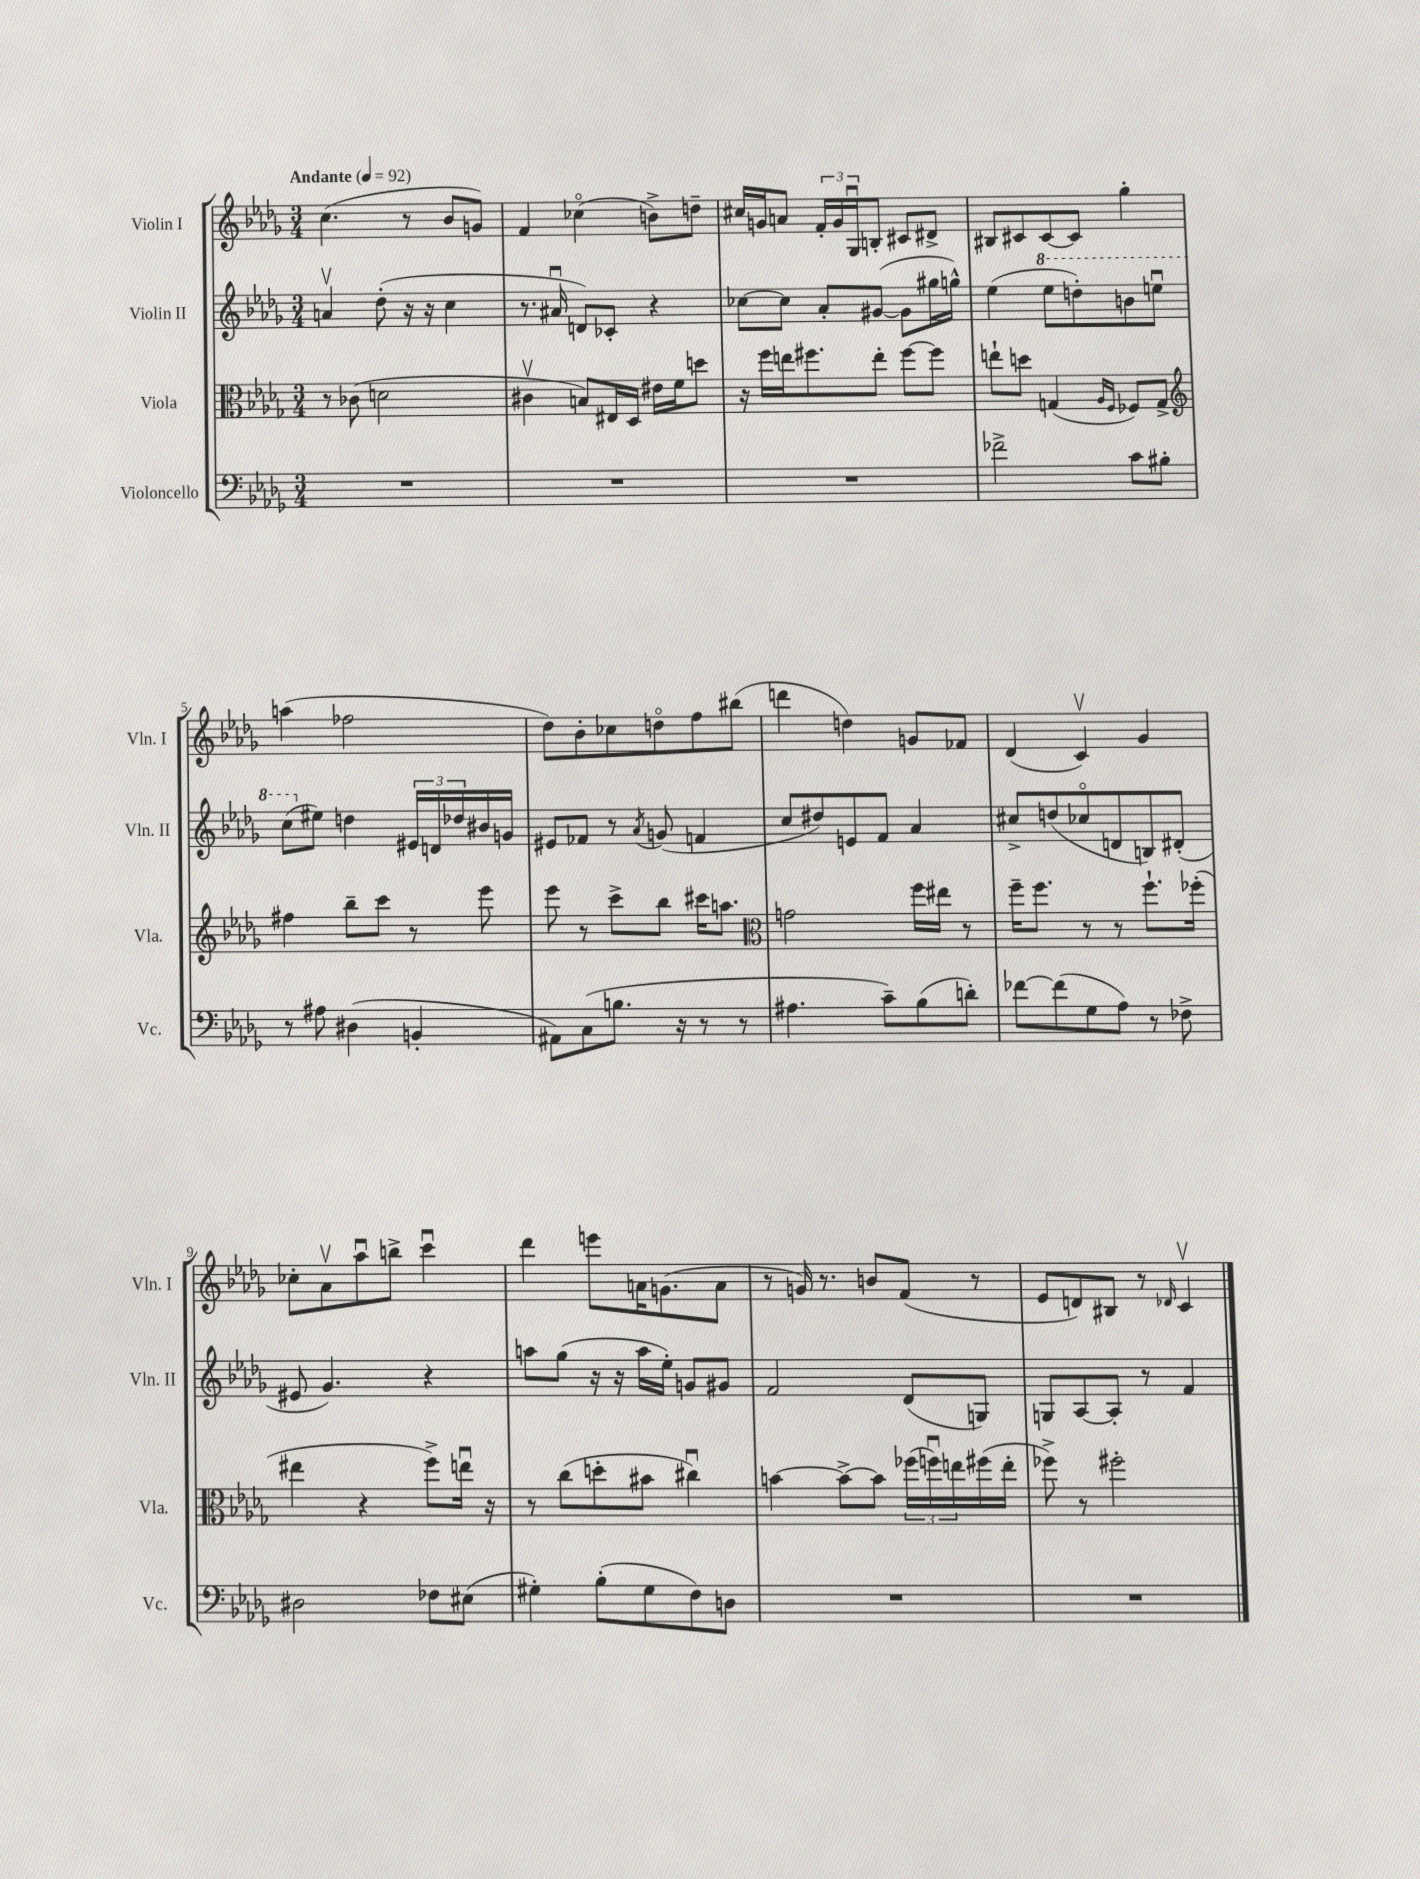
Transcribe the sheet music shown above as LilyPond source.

<<
\new StaffGroup <<
\new Staff = "s0" \with { instrumentName = "Violin I" shortInstrumentName = "Vln. I" } {
    \clef treble \key des \major \numericTimeSignature \time 3/4 \tempo "Andante" 4 = 92
    c''4.( r8 bes'8 g'8) |
    f'4 ces''4\flageolet( b'8->) d''8-- |
    cis''16 g'16 a'8 \tuplet 3/2 { f'16-. g'16 ges16\downbow } b8-. cis'8 dis'8-> |
    bis8 cis'8 cis'8~ cis'8 ges''4-. |
    a''4( fes''2 |
    des''8) bes'8-. ces''8 d''8\flageolet f''8 bis''8( |
    d'''4 d''4) g'8 fes'8 |
    des'4( c'4\upbow) ges'4 |
    ces''8-. aes'8\upbow aes''8\downbow b''8-> c'''4\downbow |
    des'''4 e'''8 a'16 g'8.( a'8 |
    r8 g'16) r8. b'8 f'8( r8 |
    ees'8 d'8) bis8 r8 \grace { des'16 } c'4\upbow \bar "|." |
}
\new Staff = "s1" \with { instrumentName = "Violin II" shortInstrumentName = "Vln. II" } {
    \clef treble \key des \major \numericTimeSignature \time 3/4
    a'4\upbow des''8-.( r16 r16 c''4 |
    r8. ais'16\downbow d'8) ces'8-. r4 |
    ces''8~ ces''8 aes'8-. gis'8~( gis'8 gis''16 g''16-^) |
    ees''4( \ottava #1 ees'''8 d'''8-.) b''8 e'''8\downbow |
    c'''8( \ottava #0 eis''8) d''4 \tuplet 3/2 { eis'16 d'16 des''16 } bis'16 g'16 |
    eis'8 fes'8 r8 \acciaccatura { aes'8 } g'8( f'4 |
    c''8 dis''8) e'8 f'8 aes'4 |
    cis''8-> d''8( ces''8\flageolet d'8 b8) dis'8-.( |
    eis'8 ges'4.) r4 |
    a''8 ges''8( r16 r16 a''16 ees''16-.) g'8 gis'8 |
    f'2 des'8( g8) |
    g8 aes8~ aes8-. r8 f'4 \bar "|." |
}
\new Staff = "s2" \with { instrumentName = "Viola" shortInstrumentName = "Vla." } {
    \clef alto \key des \major \numericTimeSignature \time 3/4
    r8 ces'8( d'2 |
    cis'4\upbow b8) eis16 des16 eis'16 f'16 d''8 |
    r16 f''16 e''16 fis''8. e''8-. fis''8~ fis''8 |
    e''8-! d''8 g4( \grace { aes16 f16 } fes8) g8-> |
    \clef treble fis''4 bes''8-- c'''8 r8 ees'''8 |
    ees'''8 r8 c'''8-> bes''8 cis'''16 a''8. |
    \clef alto g'2 f''16 eis''16 r8 |
    f''16-- f''8. r8 r8 f''8.-! fes''16-.( |
    eis''4 r4 f''8->) e''16\downbow r16 |
    r8 c''8( d''8-. bis'8 cis''4\downbow) |
    b'4~ b'8~-> b'8 \tuplet 3/2 { fes''16( f''16\downbow) e''16 } fis''16( e''16-. |
    fes''8->) r8 fis''2-. \bar "|." |
}
\new Staff = "s3" \with { instrumentName = "Violoncello" shortInstrumentName = "Vc." } {
    \clef bass \key des \major \numericTimeSignature \time 3/4
    R2. |
    R2. |
    R2. |
    fes'2-> c'8 bis8-. |
    r8 ais8 dis4( b,4-. |
    ais,8) c8( b8. r16 r8 r8 |
    ais4. c'8--) bes8( d'8-.) |
    fes'8~ fes'8( ges8 aes8) r8 fes8-> |
    dis2 fes8 eis8( |
    gis4-.) bes8-.( gis8 f8) d8 |
    R2. |
    R2. \bar "|." |
}
>>
>>
